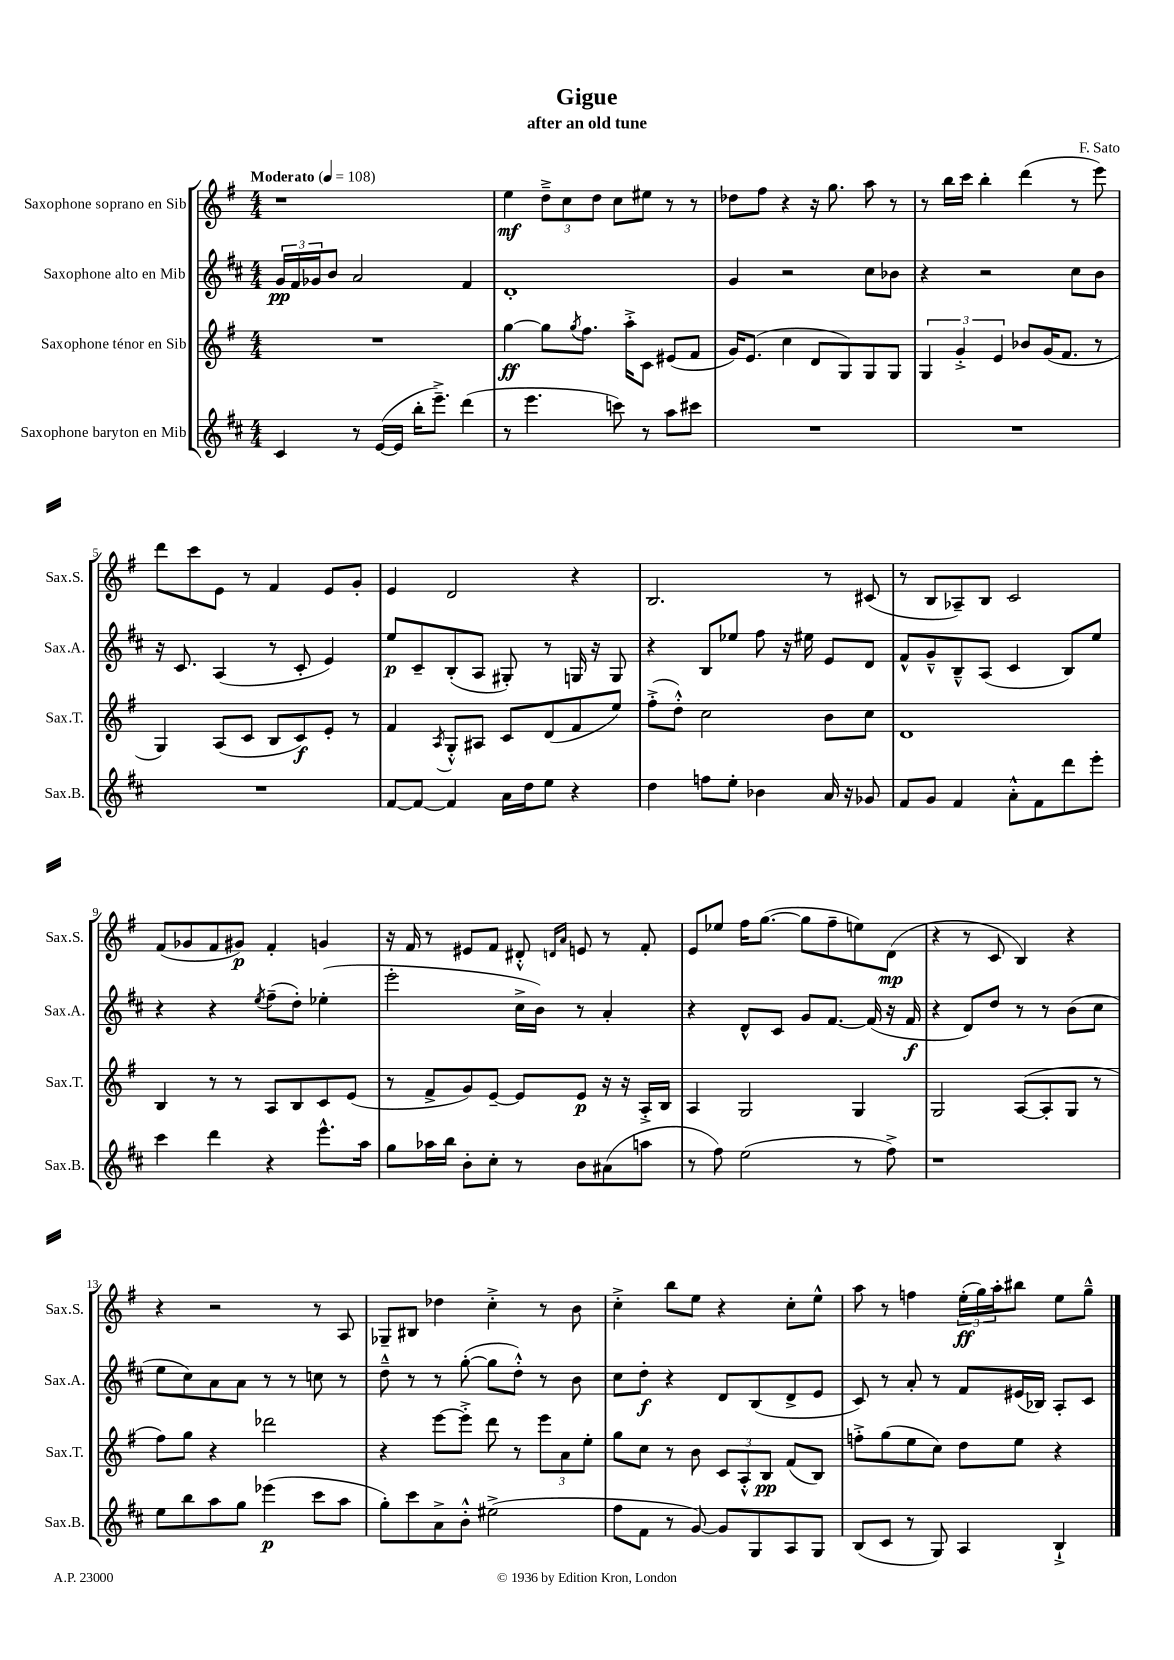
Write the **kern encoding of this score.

**kern	**dynam	**kern	**dynam	**kern	**dynam	**kern	**dynam
*part4	*part4	*part3	*part3	*part2	*part2	*part1	*part1
*staff4	*staff4	*staff3	*staff3	*staff2	*staff2	*staff1	*staff1
*I"Saxophone baryton en Mib	*	*I"Saxophone ténor en Sib	*	*I"Saxophone alto en Mib	*	*I"Saxophone soprano en Sib	*
*I'Sax.B.	*	*I'Sax.T.	*	*I'Sax.A.	*	*I'Sax.S.	*
*clefG2	*	*clefG2	*	*clefG2	*	*clefG2	*
*k[f#c#]	*	*k[f#]	*	*k[f#c#]	*	*k[f#]	*
*M4/4	*	*M4/4	*	*M4/4	*	*M4/4	*
*MM108	*	*MM108	*	*MM108	*	*MM108	*
=1	=1	=1	=1	=1	=1	=1	=1
!	!	!	!	!	!	!LO:TX:a:B:t=Moderato	!
4c#/	.	1r	.	24g/LL	pp	1r	.
.	.	.	.	24f#/	.	.	.
.	.	.	.	24g-X/J	.	.	.
.	.	.	.	8b/J	.	.	.
8r	.	.	.	2a/	.	.	.
([16e/LL	.	.	.	.	.	.	.
16e/JJ]	.	.	.	.	.	.	.
16bb'\KL	.	.	.	.	.	.	.
8.eee~^\J)	.	.	.	.	.	.	.
(4ddd\	.	.	.	4f#/	.	.	.
=2	=2	=2	=2	=2	=2	=2	=2
8r	.	[4gg\	ff	1d'	.	4ee\	mf
4.eee\	.	.	.	.	.	.	.
.	.	8gg\L]	.	.	.	12dd~^\L	.
.	.	.	.	.	.	12cc\	.
.	.	8qgg/	.	.	.	.	.
.	.	8.ff#\J	.	.	.	.	.
.	.	.	.	.	.	12dd\J	.
8cccn\)	.	.	.	.	.	8cc\L	.
.	.	16aa'^\KL	.	.	.	.	.
8r	.	8c\J	.	.	.	8ee#X\J	.
8aa\L	.	(8e#X/L	.	.	.	8r	.
8ccc#X\J	.	8f#/J	.	.	.	8r	.
=3	=3	=3	=3	=3	=3	=3	=3
1r	.	16g/KL)	.	4g/	.	8dd-X\L	.
.	.	(8.e/J	.	.	.	.	.
.	.	.	.	.	.	8ff#\J	.
.	.	4cc\	.	2r	.	4r	.
.	.	8d/L	.	.	.	16r	.
.	.	.	.	.	.	8.gg\	.
.	.	8G/)	.	.	.	.	.
.	.	8G/	.	8cc#\L	.	8aa\	.
.	.	8G/J	.	8b-X\J	.	8r	.
=4	=4	=4	=4	=4	=4	=4	=4
1r	.	6G/	.	4r	.	8r	.
.	.	.	.	.	.	16bb\LL	.
.	.	6g'^/	.	.	.	.	.
.	.	.	.	.	.	16ccc\JJ	.
.	.	.	.	2r	.	4bb'\	.
.	.	6e/	.	.	.	.	.
.	.	8b-X/L	.	.	.	(4ddd\	.
.	.	(16g/K	.	.	.	.	.
.	.	8.f#/J	.	.	.	.	.
.	.	.	.	8cc#\L	.	8r	.
.	.	8r	.	8b\J	.	8eee\)	.
!!LO:LB:g=z
=5	=5	=5	=5	=5	=5	=5	=5
1r	.	4G/)	.	16r	.	8ddd\L	.
.	.	.	.	8.c#/	.	.	.
.	.	.	.	.	.	8ccc\	.
.	.	(8A/L	.	(4A/	.	8e\J	.
.	.	8c/J	.	.	.	8r	.
.	.	8B/L	.	8r	.	4f#/	.
.	.	8c/)	f	8c#'/	.	.	.
.	.	8e'/J	.	4e/)	.	8e/L	.
.	.	8r	.	.	.	8g'/J	.
=6	=6	=6	=6	=6	=6	=6	=6
[8f#/L	.	4f#/	.	8ee/L	p	4e/	.
8f#/J_	.	.	.	8c#~/	.	.	.
.	.	8qA/	.	.	.	.	.
4f#/]	.	8G'^^/L	.	(8B'/	.	2d/	.
.	.	8A#X/J	.	8A/J	.	.	.
16a\LL	.	8c/L	.	8G#X'/)	.	.	.
16dd\J	.	.	.	.	.	.	.
8ee\J	.	(8d/	.	8r	.	.	.
4r	.	8f#/	.	16Gn/	.	4r	.
.	.	.	.	16r	.	.	.
.	.	8ee/J)	.	8G/	.	.	.
=7	=7	=7	=7	=7	=7	=7	=7
4dd\	.	(8ff#'^\L	.	4r	.	2.B/	.
.	.	8dd'^^\J)	.	.	.	.	.
8ffn\L	.	2cc\	.	8B/L	.	.	.
8ee'\J	.	.	.	8ee-X/J	.	.	.
4b-X\	.	.	.	8ff#\	.	.	.
.	.	.	.	16r	.	.	.
.	.	.	.	16ee#X\	.	.	.
16a/	.	8b\L	.	8e/L	.	8r	.
16r	.	.	.	.	.	.	.
8g-X/	.	8cc\J	.	8d/J	.	(8c#X/	.
=8	=8	=8	=8	=8	=8	=8	=8
8f#/L	.	1d	.	8f#^^/L	.	8r	.
8g/J	.	.	.	8g~^^/	.	8B/L	.
4f#/	.	.	.	8B~^^/	.	8A-X~/)	.
.	.	.	.	(8A/J	.	8B/J	.
8a'^^\L	.	.	.	4c#/	.	2c/	.
8f#\	.	.	.	.	.	.	.
8ddd\	.	.	.	8B/L)	.	.	.
8eee'\J	.	.	.	8ee/J	.	.	.
!!LO:LB:g=z
=9	=9	=9	=9	=9	=9	=9	=9
4ccc#\	.	4B/	.	4r	.	(8f#/L	.
.	.	.	.	.	.	8g-X/	.
4ddd\	.	8r	.	4r	.	8f#/	.
.	.	8r	.	.	.	8g#X/J)	p
.	.	.	.	8qee/	.	.	.
4r	.	8A/L	.	(8ff#~\L	.	4f#'/	.
.	.	8B/	.	8dd'\J)	.	.	.
8.eee^^\L	.	8c/	.	(4ee-X'\	.	4gn/	.
.	.	(8e/J	.	.	.	.	.
16aa\Jk	.	.	.	.	.	.	.
=10	=10	=10	=10	=10	=10	=10	=10
8gg\L	.	8r	.	2eee'\	.	16r	.
.	.	.	.	.	.	16f#/	.
16aa-X\L	.	8f#^/L	.	.	.	8r	.
16bb\JJ	.	.	.	.	.	.	.
8b'\L	.	8g/)	.	.	.	8e#X/L	.
8cc#'\J	.	[8e~/J	.	.	.	8f#/J	.
8r	.	8e/L]	.	16cc#^\LL	.	8d#X'^^/	.
.	.	.	.	16b\JJ)	.	.	.
.	.	.	.	.	.	16qqdn/LL	.
.	.	.	.	.	.	16qqa/JJ	.
8b\L	.	8e/J	p	8r	.	8en/	.
(8a#X\	.	16r	.	4a'/	.	8r	.
.	.	16r	.	.	.	.	.
8aan\J	.	16A'^/LL	.	.	.	8f#'/	.
.	.	16B/JJ	.	.	.	.	.
=11	=11	=11	=11	=11	=11	=11	=11
8r	.	4A/	.	4r	.	8e/L	.
8ff#\)	.	.	.	.	.	8ee-X/J	.
(2ee\	.	2G/	.	8d^^/L	.	16ff#\KL	.
.	.	.	.	.	.	([8.gg\J	.
.	.	.	.	8c#/J	.	.	.
.	.	.	.	8g/L	.	8gg\L]	.
.	.	.	.	[8.f#/J	.	8ff#~\	.
8r	.	4G/	.	.	.	8een\)	.
.	.	.	.	(16f#/]	.	.	.
8ff#^\)	.	.	.	16r	.	(8d\J	mp
.	.	.	.	16f#/	f	.	.
=12	=12	=12	=12	=12	=12	=12	=12
1r	.	2G/	.	4r	.	4r	.
.	.	.	.	8d/L)	.	8r	.
.	.	.	.	8dd/J	.	8c/	.
.	.	([8A/L	.	8r	.	4B/)	.
.	.	8A'/]	.	8r	.	.	.
.	.	8G/J	.	(8b\L	.	4r	.
.	.	8r	.	8cc#\J	.	.	.
!!LO:LB:g=z
=13	=13	=13	=13	=13	=13	=13	=13
8ee\L	.	8ff#\L)	.	8ee\L	.	4r	.
8bb\	.	8gg\J	.	8cc#\)	.	.	.
8aa\	.	4r	.	8a\	.	2r	.
8gg\J	.	.	.	8a\J	.	.	.
(4eee-X\	p	2ddd-X\	.	8r	.	.	.
.	.	.	.	8r	.	.	.
8ccc#\L	.	.	.	8ccn\	.	8r	.
8aa\J	.	.	.	8r	.	8A/	.
=14	=14	=14	=14	=14	=14	=14	=14
8gg'\L)	.	4r	.	8dd~^^\	.	8G-X~/L	.
8ccc#\	.	.	.	8r	.	8B#X/J	.
8a^\	.	[8eee\L	.	8r	.	4dd-X\	.
8b'^^\J	.	8eee'^\J]	.	([8gg'\	.	.	.
(2ee#X^\	.	8ddd\	.	8gg\L]	.	4cc'^\	.
.	.	8r	.	8dd'^^\J)	.	.	.
.	.	12eee\L	.	8r	.	8r	.
.	.	12a\	.	.	.	.	.
.	.	.	.	8b\	.	8b\	.
.	.	12ee'\J	.	.	.	.	.
=15	=15	=15	=15	=15	=15	=15	=15
8ff#\L	.	8gg\L	.	8cc#\L	.	4cc'^\	.
8f#\J	.	8cc\J	.	8dd'\J	f	.	.
8r	.	8r	.	4r	.	8bb\L	.
[8g/)	.	8b\	.	.	.	8ee\J	.
8g/L]	.	12c/L	.	8d/L	.	4r	.
.	.	12A'^^/	.	.	.	.	.
8G/	.	.	.	(8B/	.	.	.
.	.	12B/J	pp	.	.	.	.
8A/	.	(8f#/L	.	8d^/	.	8cc'\L	.
8G/J	.	8B/J)	.	8e/J	.	8ee^^\J	.
=16	=16	=16	=16	=16	=16	=16	=16
(8B/L	.	8ffn'^\L	.	8c#/)	.	8aa\	.
8c#/J	.	(8gg\	.	8r	.	8r	.
8r	.	8ee\	.	8a'/	.	4ffn\	.
8G/)	.	8cc\J)	.	8r	.	.	.
4A/	.	8dd\L	.	8f#/L	.	(24ee'\LL	ff
.	.	.	.	.	.	24gg\)	.
.	.	.	.	.	.	24aa'\J	.
.	.	8ee\J	.	(16e#X/L	.	8bb#X\J	.
.	.	.	.	16B-X/JJ)	.	.	.
4B`^/	.	4r	.	8A'/L	.	8ee\L	.
.	.	.	.	8c#/J	.	8gg~^^\J	.
==	==	==	==	==	==	==	==
*-	*-	*-	*-	*-	*-	*-	*-
